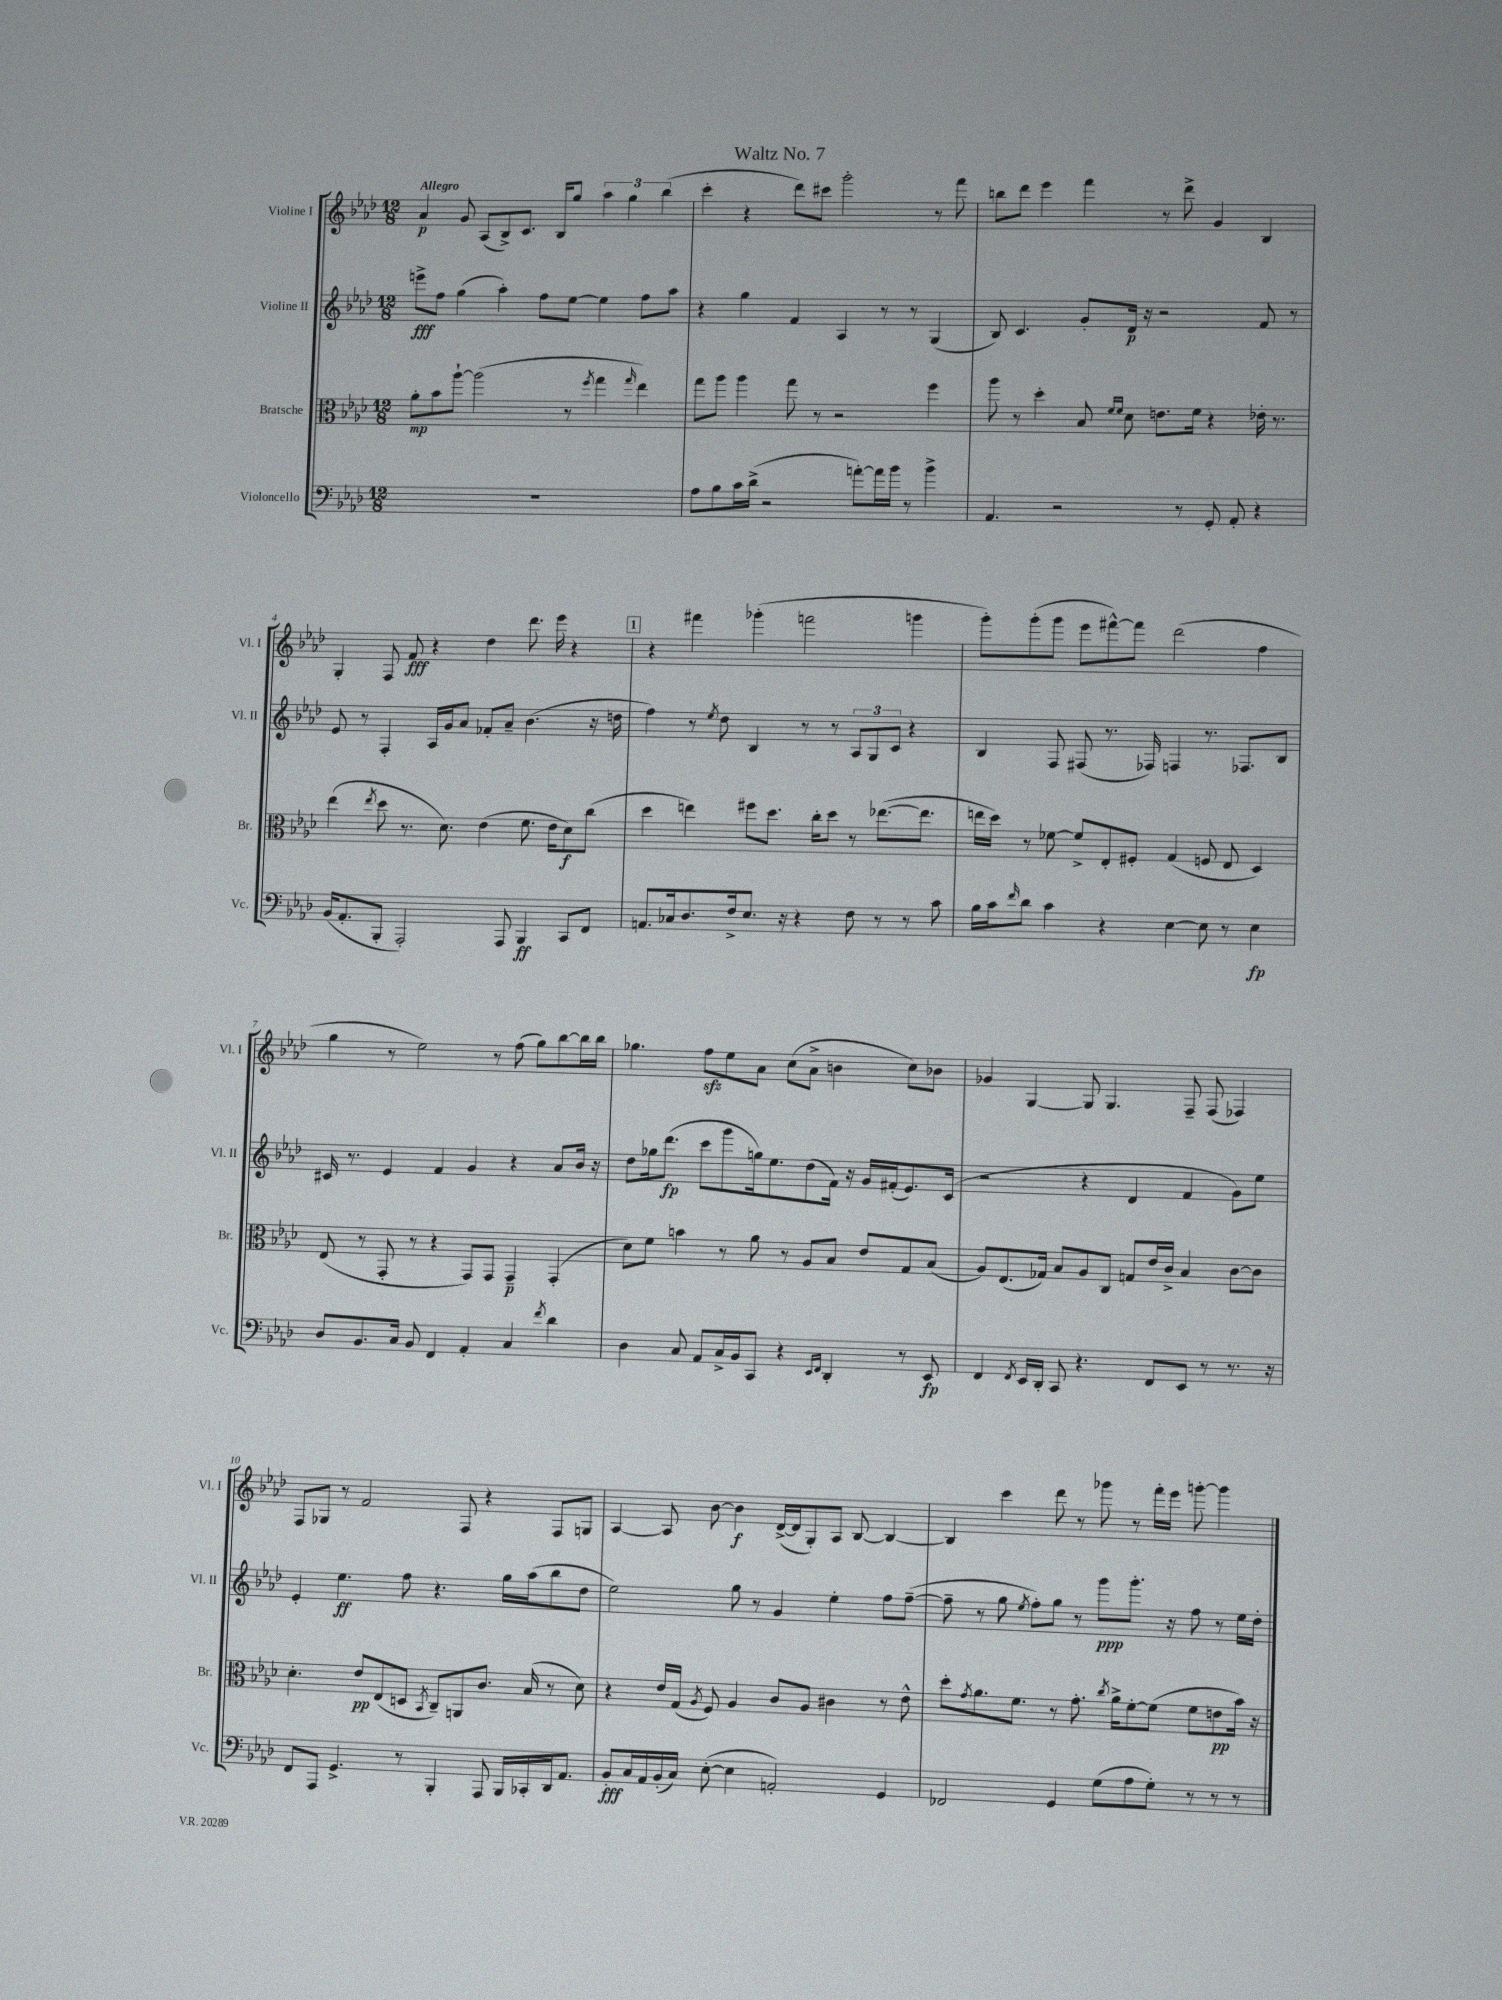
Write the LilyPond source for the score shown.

\header { title = "Waltz No. 7" }
<<
\new StaffGroup <<
\new Staff = "s0" \with { instrumentName = "Violine I" shortInstrumentName = "Vl. I" } {
    \clef treble \key aes \major \numericTimeSignature \time 12/8 \tempo "Allegro"
    aes'4\p g'8 aes8( bes8->) c'8. bes16 g''8 \tuplet 3/2 { aes''4 g''4 bes''4( } |
    c'''4-. r4 des'''8) cis'''8 g'''2-. r8 f'''8 |
    b''8 des'''8 ees'''4 f'''4 r8 des'''8-> g'4 bes4 |
    g4-. f8 f'8\fff r4 des''4 des'''8. ees'''16 r4 |
    \mark \markup { \box "1" } r4 fis'''4 ges'''4-.( f'''2 g'''4 |
    g'''8-.) g'''8-.( g'''8 ees'''8 fis'''8~-^) fis'''8 des'''2( f''4 |
    g''4 r8 ees''2) r8 f''8( g''8) bes''8~ bes''16 bes''16 |
    ges''4. f''8\sfz ees''8 aes'8 c''8( aes'8-> b'4 c''8) bes'8 |
    ges'4 g4~ g8 g4. f8-- f8( fes4) |
    f8 ges8 r8 f'2 f8 r4 f8 g8 |
    aes4~ aes8 bes'8~ bes'4\f des'16~->( des'16 g8-.) aes8 bes8~ bes4~ |
    bes4 c'''4 des'''8 r8 ges'''8 r8 f'''16-. ees'''16 g'''8~-. g'''4 \bar "|." |
}
\new Staff = "s1" \with { instrumentName = "Violine II" shortInstrumentName = "Vl. II" } {
    \clef treble \key aes \major \numericTimeSignature \time 12/8
    e'''8->\fff f''8 g''4( aes''4-.) f''8 ees''8~ ees''4 f''8 aes''8 |
    r4 g''4 f'4 aes4 r8 r8 g4( |
    bes8) c'4. g'8-. des'16\p r16 r2 f'8 r8 |
    ees'8 r8 f4-. aes16 g'16 aes'8 fes'8-. aes'8-- bes'4.( r16 d''16 |
    \mark \markup { \box "1" } f''4) r8 \acciaccatura { ees''8 } des''8 bes4 r8 r8 \tuplet 3/2 { aes8 g8 c'8 } r4 |
    bes4 f8 fis8( r8. fes16) f4 r8. fes8. bes8 |
    cis'16 r8. ees'4 f'4 g'4 r4 aes'8 bes'16 r16 |
    des''8 ges''16 des'''8.\fp( c'''8 g'''8 g''16) ees''8. des''8( f'16) r16 g'16 fis'16-.( ees'8.) c'16( |
    r2 r4 des'4 f'4 g'8) ees''8 |
    ees'4-. ees''4.\ff f''8 r4. g''16 aes''16( bes''8 des''8 |
    ees''2) g''8 r8 g'4 ees''4-. f''8 f''8~--( |
    f''8-- r8 g''8 \acciaccatura { ees''8 } f''8-.) g''8 r8 g'''8\ppp g'''8.-. r16 f''8 r8 ees''16 des''16-. \bar "|." |
}
\new Staff = "s2" \with { instrumentName = "Bratsche" shortInstrumentName = "Br." } {
    \clef alto \key aes \major \numericTimeSignature \time 12/8
    aes'8-.\mp bes'8 aes''8~-! aes''2( r8 \acciaccatura { f''8 } g''4 \grace { g''16 } ees''4) |
    g''8 aes''8 aes''4 g''8 r8 r2 f''4 |
    aes''8 r8 des''4-. bes8 \grace { f'16 f'16 } des'8 e'8. f'16 r4 ees'16-. r8. |
    ees''4( \acciaccatura { ees''8 } des''8 r8. des'8.) ees'4( f'8. ees'16 des'8\f) c''8( |
    \mark \markup { \box "1" } des''4 e''4) fis''8 des''8. c''16-. des''8 r8 ees''8.~( ees''8. |
    e''16 des''16) r8 fes'8~ fes'8-> ees8-. fis8-. g4( f8 ees8 des4) |
    ees8( r8 g,8-. r8 r4 g,8) g,8 g,4--\p g,4-.( |
    des'8) f'8 b'4 r8 aes'8 r8 aes8 bes8 ees'8 g8 bes8( |
    aes8) ees8.( ges16) bes8 aes8 c8 g8 ees'16 c'16-> bes4 c'8~ c'8 |
    des'4.-. ees'8\pp ees8( d8 \acciaccatura { bes,8 } c8--) a,8 c'8. bes16( r8 des'8) |
    r4 ees'16 g16( \acciaccatura { aes8 } f8) aes4 c'8 aes8 cis'4 r8 ees'8-^ |
    des''8-. \acciaccatura { g'8 } aes'8. f'8. r8 g'8.-. \acciaccatura { c''8 } aes'16-> f'8~-. f'8( f'8 e'8\pp bes'16) r16 \bar "|." |
}
\new Staff = "s3" \with { instrumentName = "Violoncello" shortInstrumentName = "Vc." } {
    \clef bass \key aes \major \numericTimeSignature \time 12/8
    R1. |
    aes8 bes8 c'16 des'16->( r2 a'8~-.) a'16 bes'16 r8 bes'4-> |
    aes,4. r2 r8 g,8-. aes,8-. r4 |
    bes,16( aes,8.-. bes,,8-. aes,,2-.) aes,,8 bes,,4\ff c,8 f,8 |
    \mark \markup { \box "1" } a,8. ces16 des8. f16-> ees8. r16 r4 f8 r8 r8 c'8 |
    bes16 c'16 \grace { f'16 } des'8 c'4 r4 ees4~ ees8 r8 ees4\fp |
    des8 bes,8. c16 bes,8 f,4 aes,4-. c4 \acciaccatura { f'8 } des'4 |
    des4 c8 aes,8 c16-> bes,16 c,8 r4 \grace { ees,16 f,16 } des,4-. r8 ees,8\fp |
    f,4 \acciaccatura { f,8 } ees,16 des,16-. c,8 r4. f,8 ees,8 r8 r8. r16 |
    f,8 aes,,8 g,4.-> r8 bes,,4-. aes,,8 bes,,16 ces,16-. des,16 aes,8. |
    bes,8-.\fff c16 aes,16 bes,16-.( c16) ees8~-.( ees4 a,2-.) g,4 |
    fes,2 g,4 g8( aes8 g8-.) r8 r8 r8 \bar "|." |
}
>>
>>
